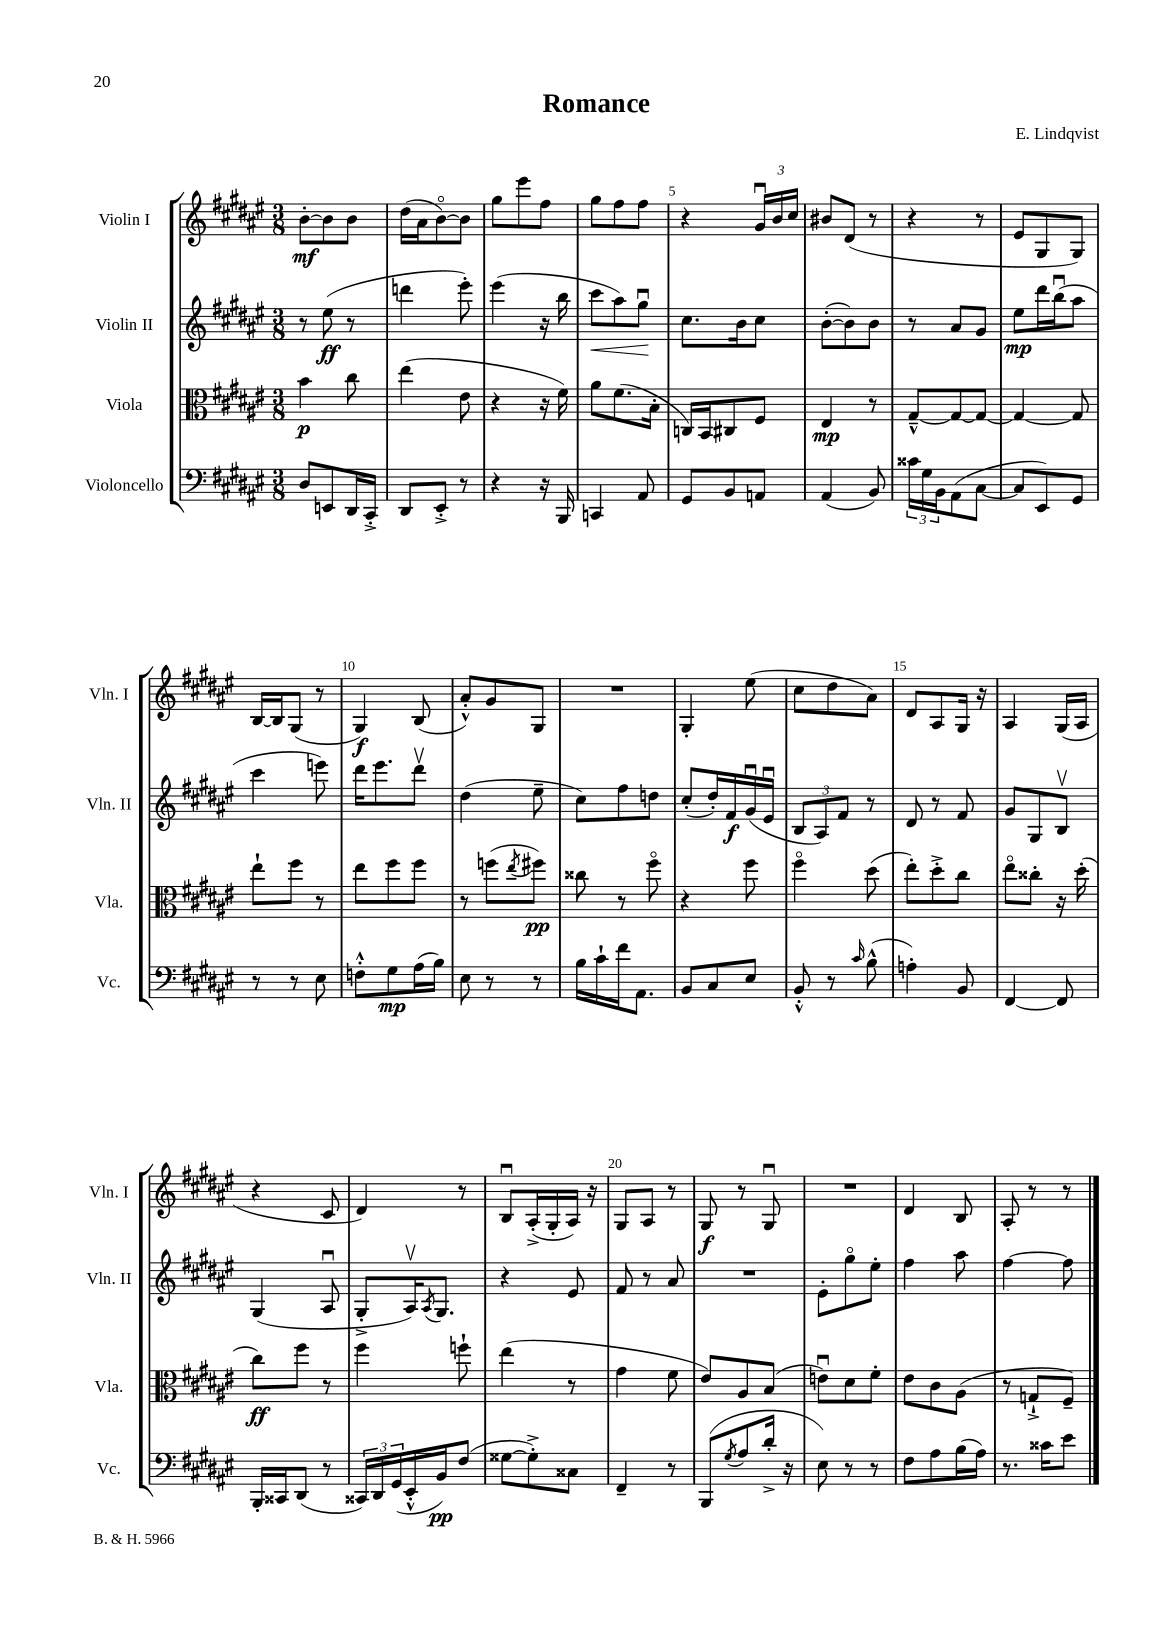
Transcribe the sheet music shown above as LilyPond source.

\header { title = "Romance" composer = "E. Lindqvist" }
<<
\new StaffGroup <<
\new Staff = "s0" \with { instrumentName = "Violin I" shortInstrumentName = "Vln. I" } {
    \clef treble \key fis \major \numericTimeSignature \time 3/8
    b'8~-.\mf b'8 b'8 |
    dis''16( ais'16 b'8~\flageolet) b'8 |
    gis''8 eis'''8 fis''8 |
    gis''8 fis''8 fis''8 |
    r4 \tuplet 3/2 { gis'16\downbow b'16 cis''16 } |
    bis'8 dis'8( r8 |
    r4 r8 |
    eis'8 gis8 gis8) |
    b16~ b16 gis8( r8 |
    gis4\f) b8( |
    ais'8-.-^) gis'8 gis8 |
    R4. |
    gis4-. eis''8( |
    cis''8 dis''8 ais'8) |
    dis'8 ais8 gis16 r16 |
    ais4 gis16( ais16 |
    r4 cis'8 |
    dis'4) r8 |
    b8\downbow ais16-.->( gis16-. ais16) r16 |
    gis8 ais8 r8 |
    gis8\f r8 gis8\downbow |
    R4. |
    dis'4 b8 |
    ais8-. r8 r8 \bar "|." |
}
\new Staff = "s1" \with { instrumentName = "Violin II" shortInstrumentName = "Vln. II" } {
    \clef treble \key fis \major \numericTimeSignature \time 3/8
    r8 eis''8\ff( r8 |
    d'''4 eis'''8-.) |
    eis'''4( r16 b''16 |
    cis'''8\< ais''8) gis''8\downbow\! |
    cis''8. b'16 cis''8 |
    b'8~-.( b'8) b'8 |
    r8 ais'8 gis'8 |
    eis''8\mp dis'''16 b''16\downbow( ais''8 |
    cis'''4 e'''8) |
    dis'''16 eis'''8. dis'''8\upbow |
    dis''4( eis''8-- |
    cis''8) fis''8 d''8 |
    cis''8-.( dis''16-.) fis'16\f gis'16\downbow( eis'16\downbow |
    \tuplet 3/2 { b8 ais8) fis'8 } r8 |
    dis'8 r8 fis'8 |
    gis'8 gis8 b8\upbow |
    gis4( ais8\downbow |
    gis8-.-> ais16\upbow) \acciaccatura { ais8 } gis8. |
    r4 eis'8 |
    fis'8 r8 ais'8 |
    R4. |
    eis'8-. gis''8\flageolet eis''8-. |
    fis''4 ais''8 |
    fis''4~ fis''8 \bar "|." |
}
\new Staff = "s2" \with { instrumentName = "Viola" shortInstrumentName = "Vla." } {
    \clef alto \key fis \major \numericTimeSignature \time 3/8
    b'4\p cis''8 |
    eis''4( eis'8 |
    r4 r16 fis'16) |
    ais'8 fis'8.( b16-. |
    c16) b,16 cis8 fis8 |
    eis4\mp r8 |
    gis8~---^ gis8~ gis8~ |
    gis4~ gis8 |
    eis''8-! fis''8 r8 |
    eis''8 fis''8 fis''8 |
    r8 f''8( \acciaccatura { eis''8 } fis''8\pp) |
    cisis''8 r8 fis''8\flageolet |
    r4 fis''8 |
    fis''4\flageolet dis''8( |
    eis''8-.) dis''8-.-> cis''8 |
    eis''8\flageolet cisis''8-. r16 dis''16-.( |
    cis''8\ff) fis''8 r8 |
    fis''4 f''8-! |
    eis''4( r8 |
    gis'4 fis'8 |
    eis'8) ais8 b8( |
    e'8\downbow) dis'8 fis'8-. |
    eis'8 cis'8 ais8( |
    r8 g8-!-> fis8--) \bar "|." |
}
\new Staff = "s3" \with { instrumentName = "Violoncello" shortInstrumentName = "Vc." } {
    \clef bass \key fis \major \numericTimeSignature \time 3/8
    dis8 e,8 dis,16 cis,16-.-> |
    dis,8 eis,8-.-> r8 |
    r4 r16 b,,16 |
    c,4 ais,8 |
    gis,8 b,8 a,8 |
    ais,4( b,8) |
    \tuplet 3/2 { cisis'16 gis16 b,16 } ais,8( cis8~ |
    cis8 eis,8) gis,8 |
    r8 r8 eis8 |
    f8-.-^ gis8\mp ais16( b16) |
    eis8 r8 r8 |
    b16 cis'16-! fis'16 ais,8. |
    b,8 cis8 eis8 |
    b,8-.-^ r8 \grace { cis'16 } b8-^( |
    a4-.) b,8 |
    fis,4~ fis,8 |
    b,,16-. cisis,16 dis,8( r8 |
    \tuplet 3/2 { cisis,16) dis,16 gis,16( } eis,16-.-^ b,16\pp) fis8( |
    gisis8~ gisis8-.->) cisis8 |
    fis,4-- r8 |
    b,,8( \acciaccatura { gis8 } ais8 dis'16-.-> r16 |
    eis8) r8 r8 |
    fis8 ais8 b16( ais16) |
    r8. cisis'16 eis'8 \bar "|." |
}
>>
>>
\layout { \context { \Score \override BarNumber.break-visibility = ##(#f #t #t) barNumberVisibility = #(every-nth-bar-number-visible 5) } }
